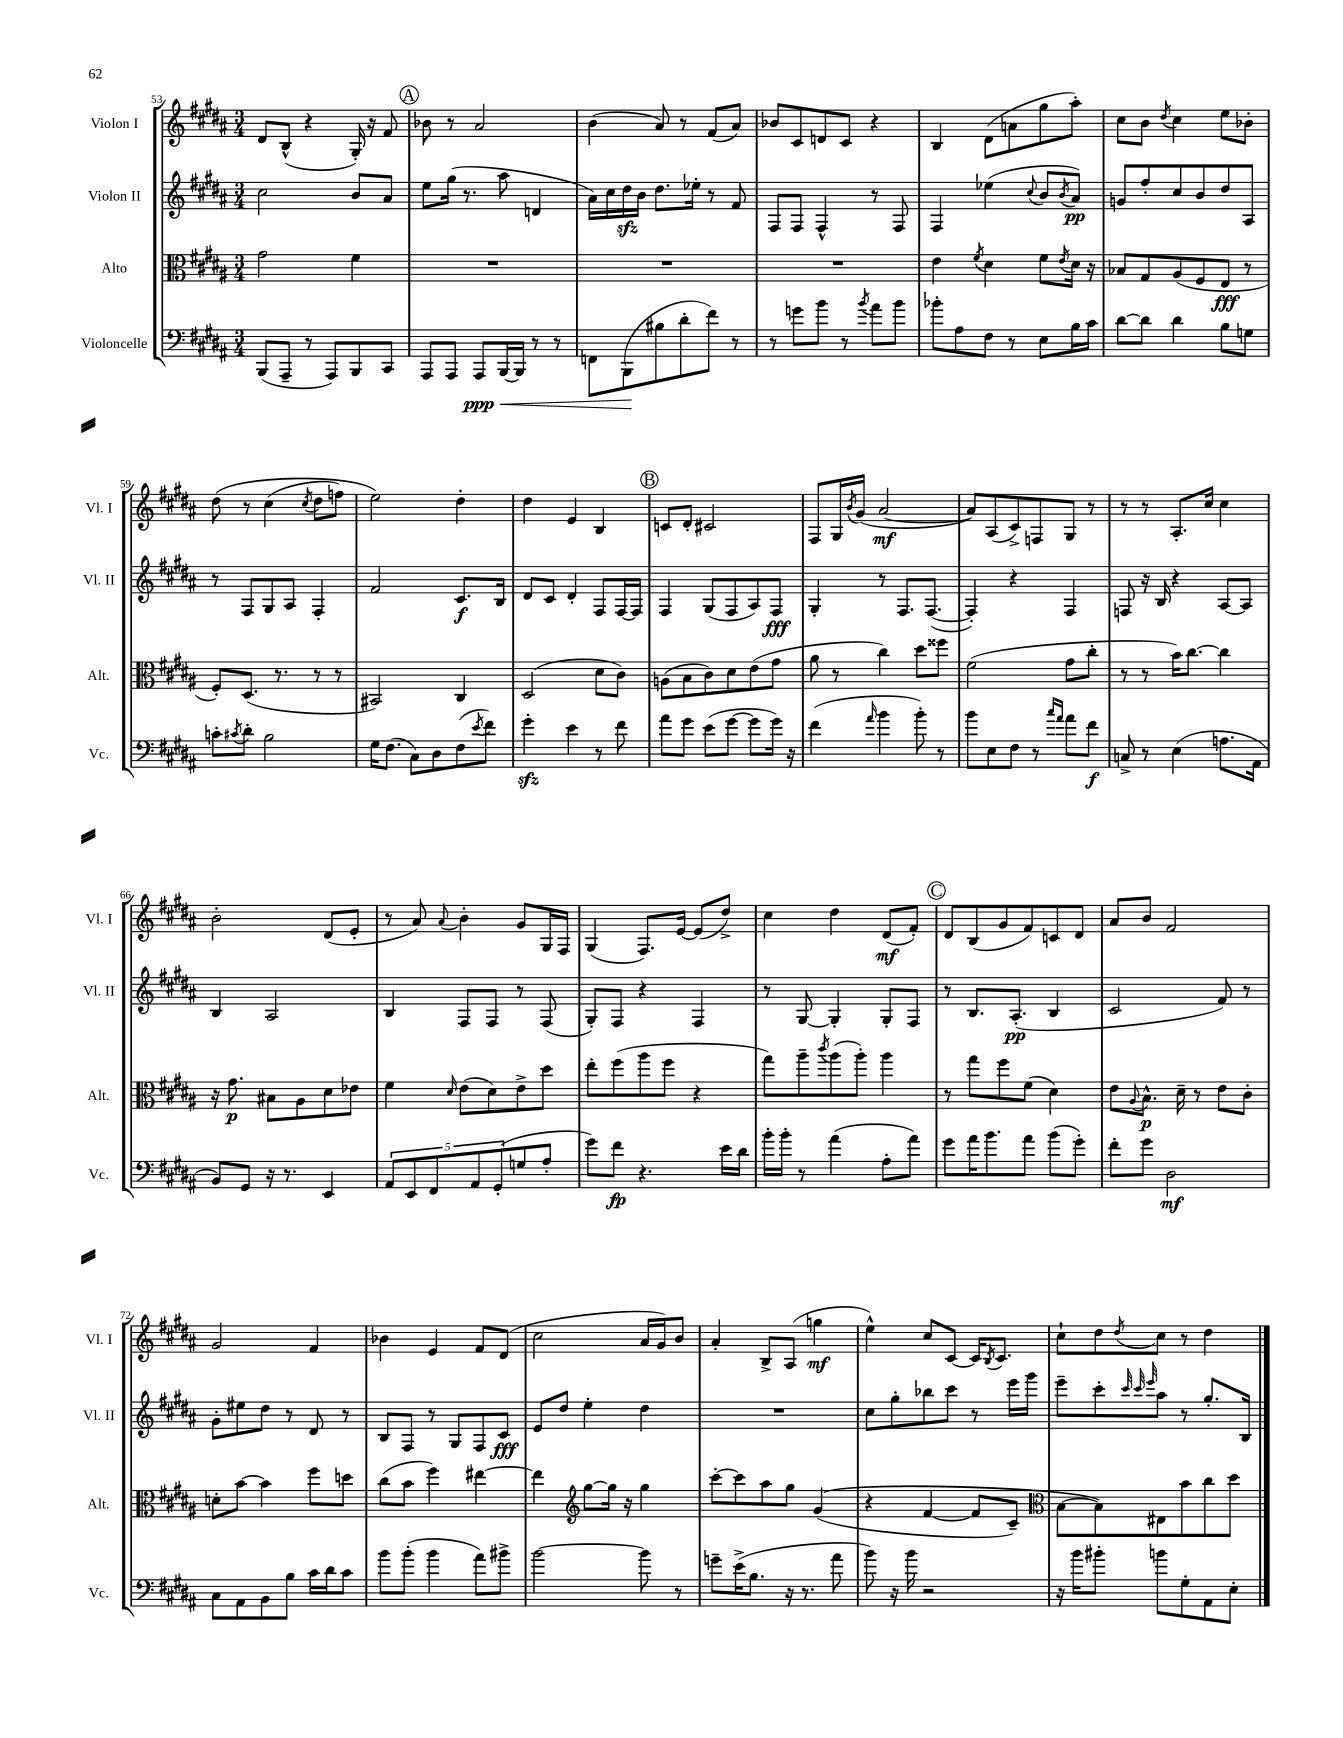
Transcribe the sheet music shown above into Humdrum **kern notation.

**kern	**kern	**kern	**kern
*staff4	*staff3	*staff2	*staff1
*clefF4	*clefC3	*clefG2	*clefG2
*k[f#c#g#d#a#]	*k[f#c#g#d#a#]	*k[f#c#g#d#a#]	*k[f#c#g#d#a#]
*M3/4	*M3/4	*M3/4	*M3/4
(8BBB	2g#	2cc#	8d#
8AAA#~	.	.	(8B^^
8r	.	.	4r
8AAA#)	.	.	.
8BBB	4f#	8b	16G#')
.	.	.	16r
8CC#	.	8a#	8f#
=	=	=	=
8AAA#	2.r	8ee	8b-
8AAA#	.	(16gg#	8r
.	.	8.r	.
8AAA#	.	.	2a#
[16BBB	.	8aa#	.
16BBB]	.	.	.
8r	.	4d	.
8r	.	.	.
=	=	=	=
8FF	2.r	16a#)	(4b
.	.	16cc#	.
(8BBB	.	16dd#	.
.	.	16b	.
8B#	.	8.dd#	8a#)
8d#'	.	.	8r
.	.	16ee-'	.
8f#)	.	8r	(8f#
8r	.	8f#	8a#)
=	=	=	=
8r	2.r	8F#	8b-
8g	.	8F#	8c#
8b	.	4F#^^	8d
8r	.	.	8c#
8qb	.	.	.
8a#	.	8r	4r
8b	.	8F#	.
=	=	=	=
8b-'	4e	4F#	4B
8A#	.	.	.
.	8qf#	.	.
8F#	4d#	(4ee-	(8d#
8r	.	.	8a
.	.	8qqcc#	.
8E	8f#	8b	8gg#
.	8qe	8qb	.
16B	16d#	8a#)	8aa#')
16c#	16r	.	.
=	=	=	=
[8d#	8B-	8g	8cc#
8d#]	8G#	8ff#'	8b
.	.	.	8qdd#
4d#	(8A#	8cc#	4cc#
.	8F#	8b	.
8B	8E	8dd#	8ee
8G	8r	8A#	8b-'
=	=	=	=
8c'	8F#')	8r	&(8dd#
8qc#	.	.	.
8d#'	(8.D#	8F#	8r
2B	.	8G#	(4cc#
.	8.r	.	.
.	.	8A#	.
.	.	.	8qcc#
.	8r	4F#'	8dd#
.	8r	.	8ff)
=	=	=	=
16G#	2BB#)	2f#	2ee&)
(8.F#	.	.	.
8C#)	.	.	.
8D#	.	.	.
(8F#	4C#	8.c#	4dd#'
8qe	.	.	.
8f#)	.	.	.
.	.	16B	.
=	=	=	=
4g#'	(2D#	8d#	4dd#
.	.	8c#	.
4e	.	4d#'	4e
8r	8d#	8F#	4B
8f#	8c#)	[16F#	.
.	.	16F#]	.
=	=	=	=
8a#	(8A	4F#	8c
8g#	8B	.	8d#'
(8e	8c#)	(8G#	2c#
[8g#	8d#	8F#	.
8g#]	(8e	8A#)	.
16g#)	8g#	8F#	.
16r	.	.	.
=	=	=	=
(4f#	8a#	4G#'	8F#
.	8r	.	16G#
.	.	.	8qb
.	.	.	(16g#
16qqa#	.	.	.
4b	4cc#)	8r	[2a#
.	.	8.F#	.
8b')	8dd#	.	.
.	.	([8.F#	.
8r	8ff##	.	.
=	=	=	=
8b	(2f#	4F#'])	8a#])
8E	.	.	(8A#
8F#	.	4r	8c#^)
8r	.	.	8F
16qqcc#	.	.	.
16qqa#	.	.	.
8a#	8g#	4F#	8G#
8f#	8cc#'	.	8r
=	=	=	=
8C^	8r	8F	8r
8r	8r	16r	8r
.	.	16B	.
(4E	16b)	4r	8.A#'
.	[8.cc#	.	.
.	.	.	16cc#
8.A	4cc#]	[8A#	4cc#
.	.	8A#]	.
16AA#	.	.	.
=	=	=	=
8BB)	16r	4B	2b'
.	8.g#	.	.
8GG#	.	.	.
16r	8B#	2A#	.
8.r	.	.	.
.	8A#	.	.
4EE	8d#	.	(8d#
.	8e-	.	8e'
=	=	=	=
10AA#	4f#	4B	8r
10EE	.	.	.
.	.	.	8a#)
10FF#	.	.	.
.	16qqd#	.	8qqa#
.	(8e	8F#	4b'
10AA#	.	.	.
.	8d#)	8F#	.
(10GG#'	.	.	.
8G	8e^	8r	8g#
8A#'	8dd#	(8F#	16G#
.	.	.	16F#
=	=	=	=
8g#)	8ee'	8G#')	(4G#
8f#	(8ff#	8F#	.
4.r	8aa#	4r	8.F#)
.	8ff#	.	.
.	.	.	[16e
.	4r	4F#	(8e]
16e	.	.	8dd#^)
16d#	.	.	.
=	=	=	=
16b'	8gg#)	8r	4cc#
16b'	.	.	.
8r	8aa#~	[8G#	.
.	8qccc#	.	.
(4a#	(8aa#	4G#']	4dd#
.	8aa#')	.	.
8A#'	4aa#	8G#'	(8d#
8a#)	.	8F#	8f#')
=	=	=	=
8g#	8r	8r	8d#
16a#	8gg#	8.B	(8B
8.b	.	.	.
.	8ff#	.	8g#
.	.	(8.A#'	.
8a#	(8f#	.	8f#)
(8b	4d#)	4B	8c
8g#')	.	.	8d#
=	=	=	=
8f#'	8e	2c#	8a#
.	8qqA#	.	.
8g#	8.B^^	.	8b
2D#	.	.	2f#
.	16d#~	.	.
.	8r	.	.
.	8e	8f#)	.
.	8c#'	8r	.
=	=	=	=
8C#	8d'	8g#'	2g#
8AA#	[8b	8ee#	.
8BB	4b]	8dd#	.
8B	.	8r	.
16c#	8ff#	8d#	4f#
16d#	.	.	.
8c#	8dd	8r	.
=	=	=	=
8b	(8cc#	8B	4b-
(8b'	8b	8F#	.
4b	4ff#)	8r	4e
.	.	8G#	.
8a#)	[4ee#	8F#	8f#
8b#^	.	8c#	(8d#
=	=	=	=
[2b	4ee#]	8e	2cc#
.	.	8dd#	.
*	*clefG2	*	*
.	[8gg#	4ee'	.
.	16gg#]	.	.
.	16r	.	.
8b]	4gg#	4dd#	16a#
.	.	.	16g#)
8r	.	.	8b
=	=	=	=
8g~	[8ccc#'	2.r	4a#'
(16e^	8ccc#]	.	.
8.B	.	.	.
.	8aa#	.	8B^
16r	8gg#	.	(8A#
8.r	.	.	.
.	&((4g#	.	4gg
8a#	.	.	.
=	=	=	=
8b)	4r	8cc#	4ee^^)
16r	.	8gg#'	.
16b	.	.	.
2r	[4f#	8bb-	8cc#
.	.	8ccc#	[8c#
.	8f#]	8r	16c#]
.	.	.	8qB
.	.	.	8.c#
.	8c#~)	16eee	.
.	.	16ggg#	.
=	=	=	=
*	*clefC3	*	*
16r	[8B	8eee~	8cc#`
16b	.	.	.
8b#'	8B]&)	8ccc#'	8dd#
.	.	32qqccc#	.
.	.	32qqccc#	.
.	.	32qqeee	8qdd#
8b	8E#	8aa#	8cc#
8G#'	8b	8r	8r
8AA#	8cc#	8.gg#'	4dd#
8E'	8dd#	.	.
.	.	16B	.
==	==	==	==
*-	*-	*-	*-
